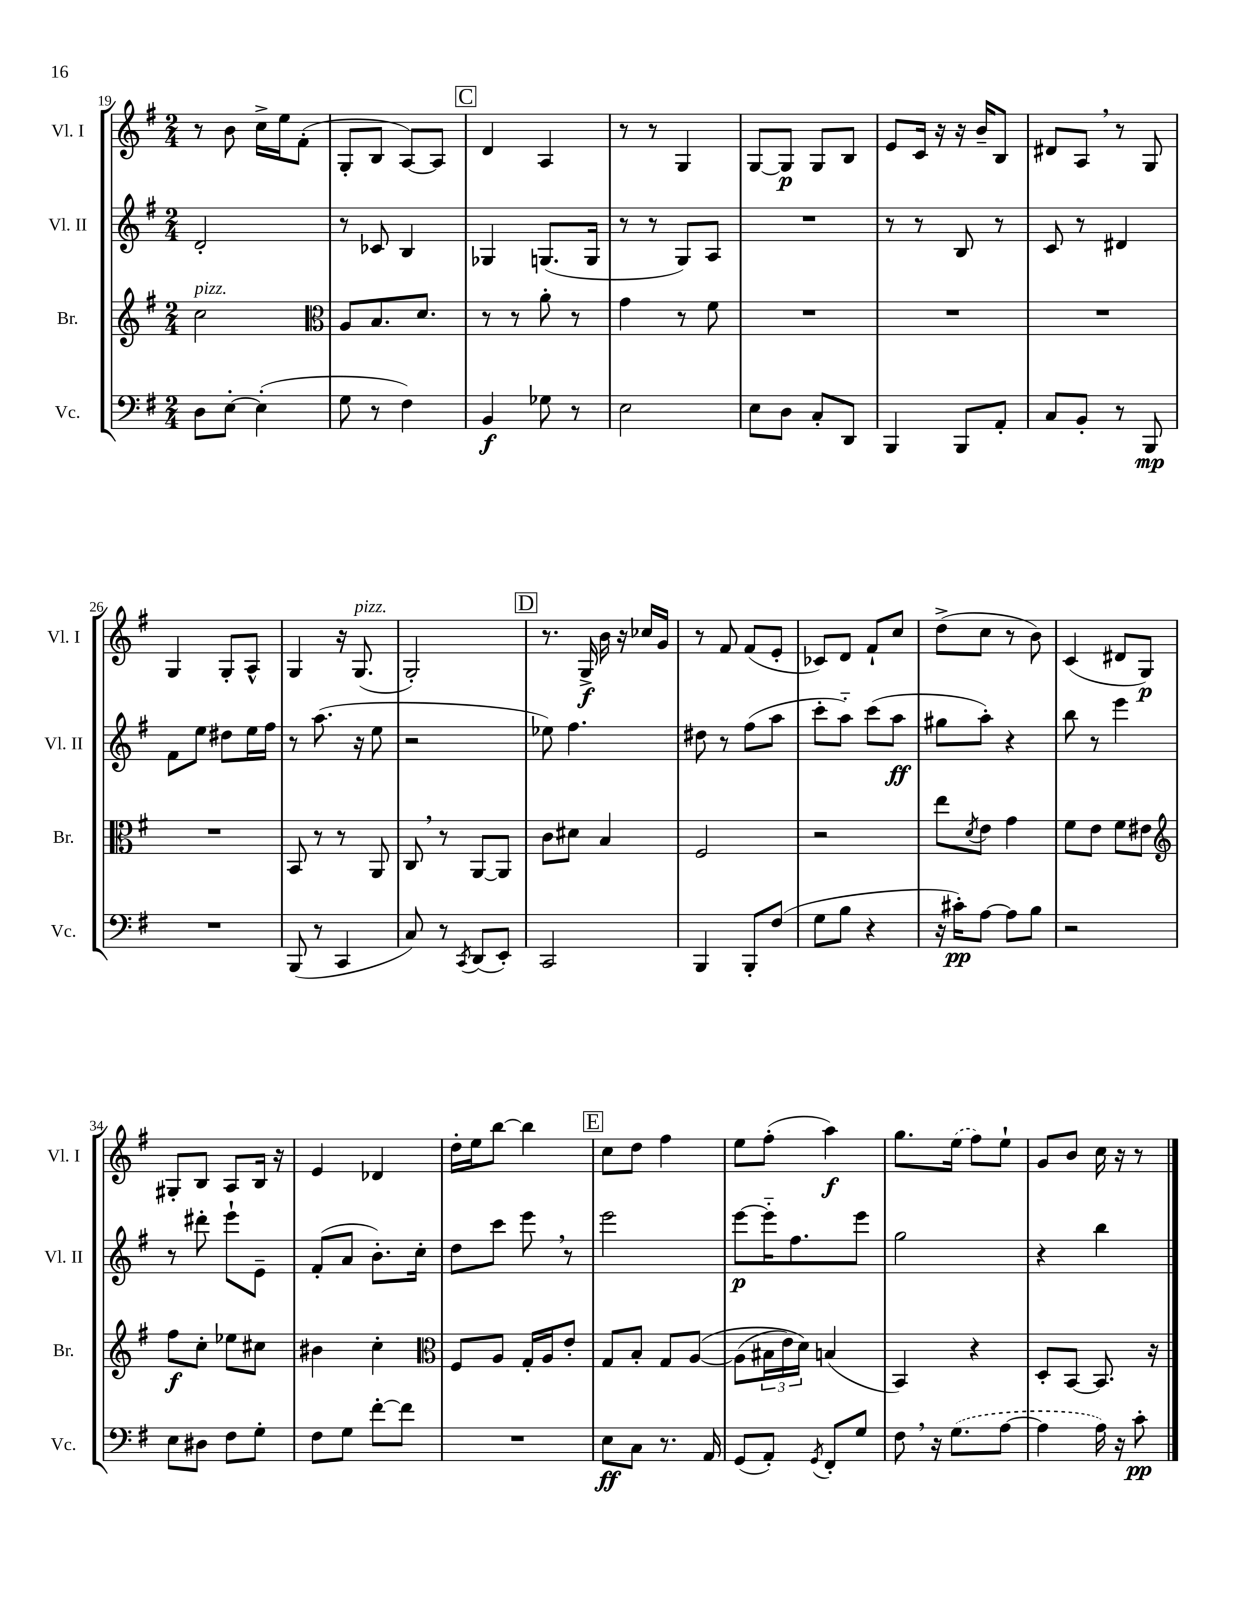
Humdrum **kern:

**kern	**dynam	**kern	**dynam	**kern	**dynam	**kern	**dynam
*part4	*part4	*part3	*part3	*part2	*part2	*part1	*part1
*staff4	*staff4	*staff3	*staff3	*staff2	*staff2	*staff1	*staff1
*I"Vc.	*	*I"Br.	*	*I"Vl. II	*	*I"Vl. I	*
*I'Vc.	*	*I'Br.	*	*I'Vl. II	*	*I'Vl. I	*
*clefF4	*	*clefG2	*	*clefG2	*	*clefG2	*
*k[f#]	*	*k[f#]	*	*k[f#]	*	*k[f#]	*
*M2/4	*	*M2/4	*	*M2/4	*	*M2/4	*
=19	=19	=19	=19	=19	=19	=19	=19
!	!	!LO:TX:a:i:t=pizz.	!	!	!	!	!
8D\L	.	2cc\	.	2d'/	.	8r	.
[8E'\J	.	.	.	.	.	8b\	.
(4E'\]	.	.	.	.	.	16cc^\LL	.
.	.	.	.	.	.	16ee\J	.
.	.	.	.	.	.	(8f#'\J	.
=20	=20	=20	=20	=20	=20	=20	=20
*	*	*clefC3	*	*	*	*	*
8G\	.	8A/L	.	8r	.	8G'/L	.
8r	.	8.B/	.	8c-X/	.	8B/J	.
4F#\)	.	.	.	4B/	.	[8A/L)	.
.	.	8.d/J	.	.	.	.	.
.	.	.	.	.	.	8A/J]	.
!!LO:REH:place=s1:t=C
=21	=21	=21	=21	=21	=21	=21	=21
4BB/	f	8r	.	4G-X/	.	4d/	.
.	.	8r	.	.	.	.	.
8G-X\	.	8a'\	.	(8.Gn/L	.	4A/	.
8r	.	8r	.	.	.	.	.
.	.	.	.	16G/Jk	.	.	.
=22	=22	=22	=22	=22	=22	=22	=22
2E\	.	4g\	.	8r	.	8r	.
.	.	.	.	8r	.	8r	.
.	.	8r	.	8G/L)	.	4G/	.
.	.	8f#\	.	8A/J	.	.	.
=23	=23	=23	=23	=23	=23	=23	=23
8E\L	.	2r	.	2r	.	[8G/L	.
8D\J	.	.	.	.	.	8G/J]	p
8C'/L	.	.	.	.	.	8G/L	.
8DD/J	.	.	.	.	.	8B/J	.
=24	=24	=24	=24	=24	=24	=24	=24
4BBB/	.	2r	.	8r	.	8e/L	.
.	.	.	.	8r	.	16c/Jk	.
.	.	.	.	.	.	16r	.
8BBB/L	.	.	.	8B/	.	16r	.
.	.	.	.	.	.	16b~/KL	.
8AA'/J	.	.	.	8r	.	8B/J	.
=25	=25	=25	=25	=25	=25	=25	=25
8C/L	.	2r	.	8c/	.	8d#X/L	.
8BB'/J	.	.	.	8r	.	8A,/J	.
8r	.	.	.	4d#X/	.	8r	.
8BBB/	mp	.	.	.	.	8G/	.
!!LO:LB:g=z
=26	=26	=26	=26	=26	=26	=26	=26
2r	.	2r	.	8f#\L	.	4G/	.
.	.	.	.	8ee\J	.	.	.
.	.	.	.	8dd#X\L	.	8G'/L	.
.	.	.	.	16ee\L	.	8A^^/J	.
.	.	.	.	16ff#\JJ	.	.	.
=27	=27	=27	=27	=27	=27	=27	=27
(8BBB/	.	8BB/	.	8r	.	4G/	.
8r	.	8r	.	(8.aa\	.	.	.
4CC/	.	8r	.	.	.	16r	.
!	!	!	!	!	!	!LO:TX:a:i:t=pizz.	!
.	.	.	.	16r	.	(8.G/	.
.	.	8AA/	.	8ee\	.	.	.
=28	=28	=28	=28	=28	=28	=28	=28
8C/)	.	8C,/	.	2r	.	2G'/)	.
8r	.	8r	.	.	.	.	.
8qCC/	.	.	.	.	.	.	.
(8DD/L	.	[8AA/L	.	.	.	.	.
8EE'/J)	.	8AA/J]	.	.	.	.	.
!!LO:REH:place=s1:t=D
=29	=29	=29	=29	=29	=29	=29	=29
2CC/	.	8c\L	.	8ee-X\)	.	8.r	.
.	.	8d#X\J	.	4.ff#\	.	.	.
.	.	.	.	.	.	16G^/	f
.	.	4B/	.	.	.	16b\	.
.	.	.	.	.	.	16r	.
.	.	.	.	.	.	16cc-X/LL	.
.	.	.	.	.	.	16g/JJ	.
=30	=30	=30	=30	=30	=30	=30	=30
4BBB/	.	2F#/	.	8dd#X\	.	8r	.
.	.	.	.	8r	.	8f#/	.
8BBB'/L	.	.	.	(8ff#\L	.	(8f#/L	.
(8F#/J	.	.	.	8aa\J	.	8e'/J	.
=31	=31	=31	=31	=31	=31	=31	=31
8G\L	.	2r	.	8ccc'\L	.	8c-X/L)	.
8B\J	.	.	.	8aa\J)	.	8d/J	.
4r	.	.	.	(8ccc\L	.	8f#`/L	.
.	.	.	.	8aa\J	ff	8cc/J	.
=32	=32	=32	=32	=32	=32	=32	=32
16r	.	8ee\L	.	8gg#X\L	.	(8dd^\L	.
16c#X'\KL)	pp	.	.	.	.	.	.
.	.	8qd/	.	.	.	.	.
[8A\J	.	8e\J	.	8aa'\J)	.	8cc\J	.
8A\L]	.	4g\	.	4r	.	8r	.
8B\J	.	.	.	.	.	8b\)	.
=33	=33	=33	=33	=33	=33	=33	=33
2r	.	8f#\L	.	8bb\	.	(4c/	.
.	.	8e\J	.	8r	.	.	.
.	.	8f#\L	.	4eee\	.	8d#X/L	.
.	.	8e#X\J	.	.	.	8G/J)	p
!!LO:LB:g=z
=34	=34	=34	=34	=34	=34	=34	=34
*	*	*clefG2	*	*	*	*	*
8E\L	.	8ff#\L	f	8r	.	8G#X'/L	.
8D#X\J	.	8cc'\J	.	8ddd#X'\	.	8B/J	.
8F#\L	.	8ee-X\L	.	8eee`\L	.	8A/L	.
8G'\J	.	8cc#X\J	.	8e~\J	.	16B/Jk	.
.	.	.	.	.	.	16r	.
=35	=35	=35	=35	=35	=35	=35	=35
8F#\L	.	4b#X\	.	(8f#'/L	.	4e/	.
8G\J	.	.	.	8a/J	.	.	.
[8f#'\L	.	4cc'\	.	8.b'\L)	.	4d-X/	.
8f#\J]	.	.	.	.	.	.	.
.	.	.	.	16cc'\Jk	.	.	.
=36	=36	=36	=36	=36	=36	=36	=36
*	*	*clefC3	*	*	*	*	*
2r	.	8F#/L	.	8dd\L	.	16dd'\LL	.
.	.	.	.	.	.	16ee\J	.
.	.	8A/J	.	8ccc\J	.	[8bb\J	.
.	.	16G'/LL	.	8eee,\	.	4bb\]	.
.	.	16A/J	.	.	.	.	.
.	.	8e'/J	.	8r	.	.	.
!!LO:REH:place=s1:t=E
=37	=37	=37	=37	=37	=37	=37	=37
8E\L	ff	8G/L	.	2eee\	.	8cc\L	.
8C\J	.	8B'/J	.	.	.	8dd\J	.
8.r	.	8G/L	.	.	.	4ff#\	.
.	.	([8A/J	.	.	.	.	.
16AA/	.	.	.	.	.	.	.
=38	=38	=38	=38	=38	=38	=38	=38
(8GG/L	.	(8A\L]	.	[8eee\L	p	8ee\L	.
8AA'/J)	.	24B#X\L	.	16eee\K]	.	(8ff#'\J	.
.	.	24e\)	.	.	.	.	.
.	.	.	.	8.ff#\	.	.	.
.	.	24d\JJ)	.	.	.	.	.
8qGG/	.	.	.	.	.	.	.
8FF#'/L	.	(4Bn/	.	.	.	4aa\)	f
8G/J	.	.	.	8eee\J	.	.	.
=39	=39	=39	=39	=39	=39	=39	=39
8F#,\	.	4BB/)	.	2gg\	.	8.gg\L	.
16r	.	.	.	.	.	.	.
(8.G\L	.	.	.	.	.	(16ee\Jk	.
.	.	4r	.	.	.	8ff#\L)	.
[8A\J	.	.	.	.	.	8ee`\J	.
=40	=40	=40	=40	=40	=40	=40	=40
4A\]	.	8D'/L	.	4r	.	8g/L	.
.	.	[8BB/J	.	.	.	8b/J	.
16A\)	.	8.BB/]	.	4bb\	.	16cc\	.
16r	.	.	.	.	.	16r	.
8c'\	pp	.	.	.	.	8r	.
.	.	16r	.	.	.	.	.
==	==	==	==	==	==	==	==
*-	*-	*-	*-	*-	*-	*-	*-
